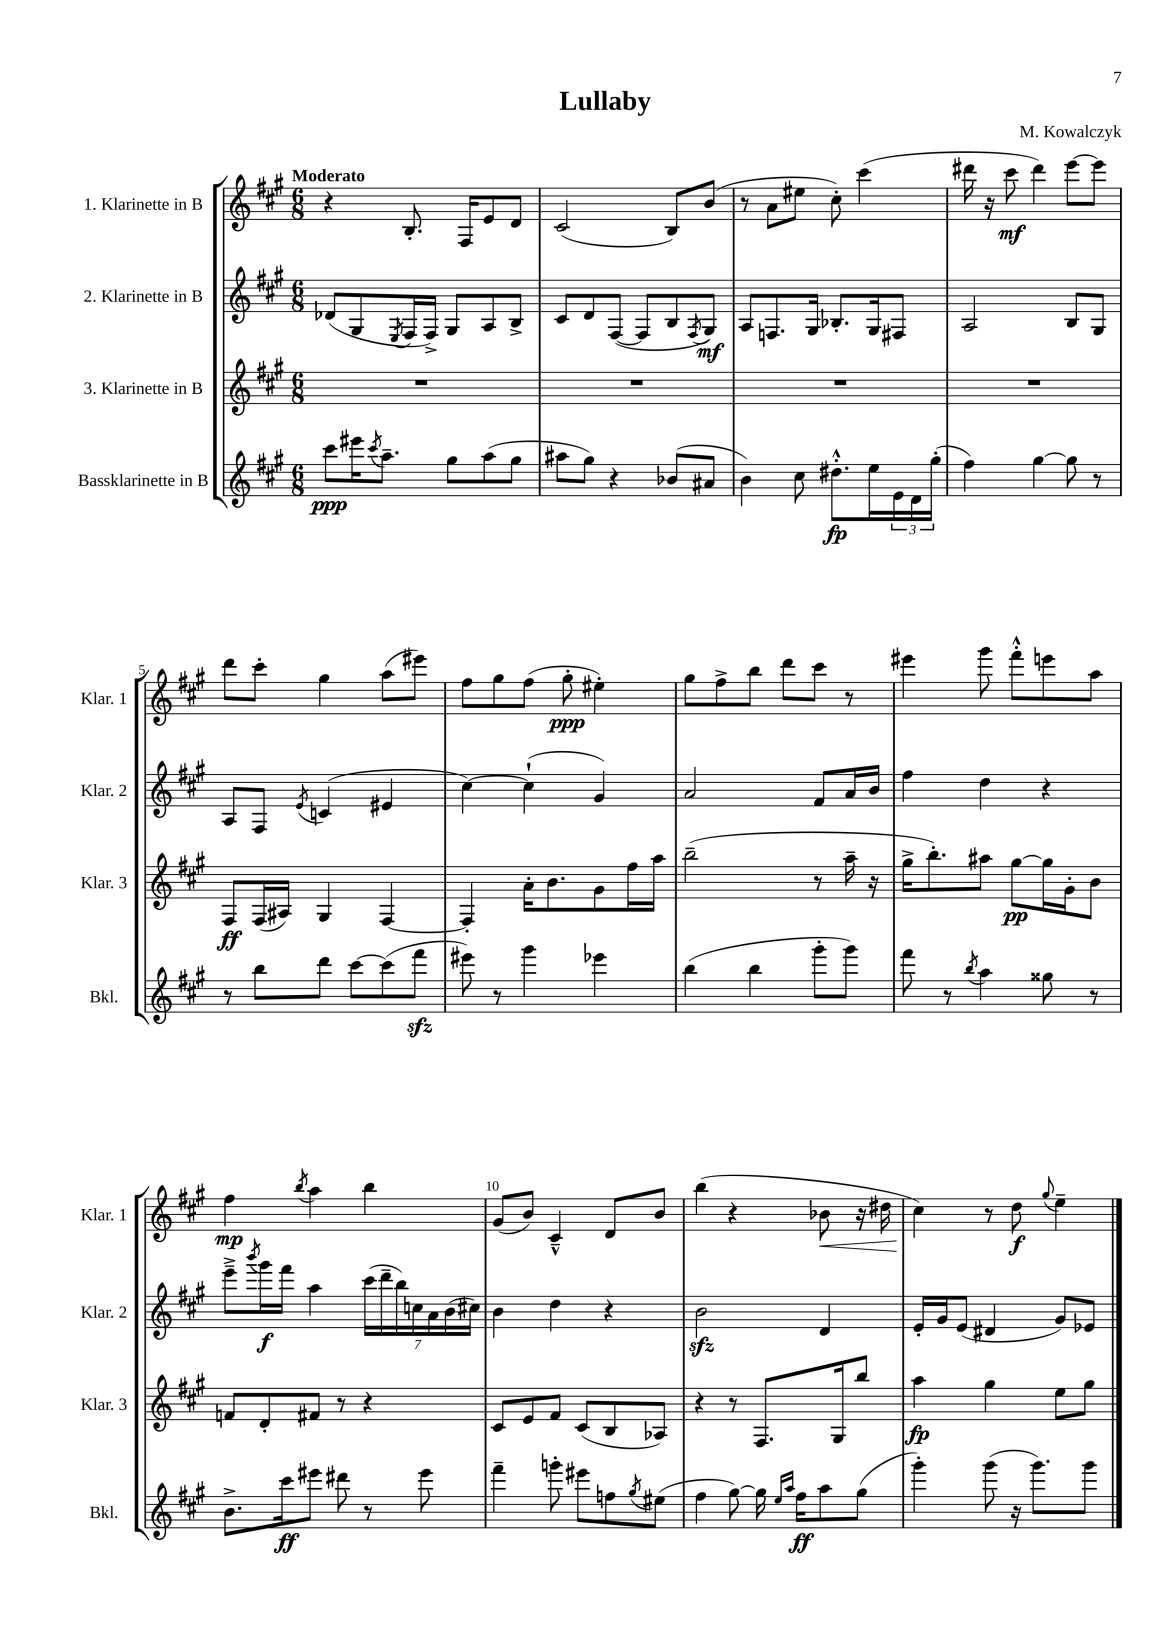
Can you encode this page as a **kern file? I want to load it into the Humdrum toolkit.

**kern	**dynam	**kern	**dynam	**kern	**dynam	**kern	**dynam
*part4	*part4	*part3	*part3	*part2	*part2	*part1	*part1
*staff4	*staff4	*staff3	*staff3	*staff2	*staff2	*staff1	*staff1
*I"Bassklarinette in B	*	*I"3. Klarinette in B	*	*I"2. Klarinette in B	*	*I"1. Klarinette in B	*
*I'Bkl.	*	*I'Klar. 3	*	*I'Klar. 2	*	*I'Klar. 1	*
*clefG2	*	*clefG2	*	*clefG2	*	*clefG2	*
*k[f#c#g#]	*	*k[f#c#g#]	*	*k[f#c#g#]	*	*k[f#c#g#]	*
*M6/8	*	*M6/8	*	*M6/8	*	*M6/8	*
=1	=1	=1	=1	=1	=1	=1	=1
!	!	!	!	!	!	!LO:TX:a:B:t=Moderato	!
8ccc#\L	ppp	2.r	.	(8d-X/L	.	4r	.
16eee#X\K	.	.	.	8G#/	.	.	.
8qccc#/	.	.	.	.	.	.	.
8.aa~\J	.	.	.	.	.	.	.
.	.	.	.	8qE/	.	.	.
.	.	.	.	16F#/L	.	8.B'/	.
.	.	.	.	16F#^/JJ)	.	.	.
8gg#\L	.	.	.	8G#/L	.	.	.
.	.	.	.	.	.	16F#/KL	.
(8aa\	.	.	.	8A/	.	8e/	.
8gg#\J	.	.	.	8B^/J	.	8d/J	.
=2	=2	=2	=2	=2	=2	=2	=2
8aa#X\L	.	2.r	.	8c#/L	.	(2c#/	.
8gg#\J)	.	.	.	8d/	.	.	.
4r	.	.	.	([8F#/J	.	.	.
.	.	.	.	8F#/L]	.	.	.
(8b-X/L	.	.	.	8B/	.	8B/L)	.
.	.	.	.	8qF#/	.	.	.
8a#X/J	.	.	.	8G#/J)	mf	(8b/J	.
=3	=3	=3	=3	=3	=3	=3	=3
4b\)	.	2.r	.	8A/L	.	8r	.
.	.	.	.	8.Fn/	.	8a\L	.
8cc#\	.	.	.	.	.	8ee#X\J	.
.	.	.	.	16G#/Jk	.	.	.
8.dd#X'^^\L	fp	.	.	8.B-X'/L	.	8cc#'\)	.
.	.	.	.	.	.	(4ccc#\	.
16ee\L	.	.	.	16G#/k	.	.	.
24e\	.	.	.	8F#X/J	.	.	.
24d\	.	.	.	.	.	.	.
(24gg#'\JJ	.	.	.	.	.	.	.
=4	=4	=4	=4	=4	=4	=4	=4
4ff#\)	.	2.r	.	2A/	.	16ddd#X\	.
.	.	.	.	.	.	16r	.
.	.	.	.	.	.	8ccc#\	mf
[4gg#\	.	.	.	.	.	4ddd#\)	.
8gg#\]	.	.	.	8B/L	.	[8eee\L	.
8r	.	.	.	8G#/J	.	8eee\J]	.
!!LO:LB:g=z
=5	=5	=5	=5	=5	=5	=5	=5
8r	.	8F#/L	ff	8A/L	.	8ddd\L	.
8bb\L	.	(16F#/L	.	8F#/J	.	8ccc#'\J	.
.	.	16A#X/JJ)	.	.	.	.	.
.	.	.	.	8qe/	.	.	.
8ddd\J	.	4G#/	.	(4cn/	.	4gg#\	.
[8ccc#\L	.	.	.	.	.	.	.
(8ccc#\]	.	[4F#/	.	4e#X/	.	(8aa\L	.
8fff#zz\J	.	.	.	.	.	8eee#X\J)	.
=6	=6	=6	=6	=6	=6	=6	=6
8eee#X\)	.	4F#'/]	.	[4cc#\)	.	8ff#\L	.
8r	.	.	.	.	.	8gg#\	.
4ggg#\	.	16a'\KL	.	(4cc#`\]	.	(8ff#\J	.
.	.	8.b\	.	.	.	.	.
.	.	.	.	.	.	8gg#'\	ppp
4eee-X\	.	8g#\	.	4g#/)	.	4ee#X'\)	.
.	.	16ff#\L	.	.	.	.	.
.	.	16aa\JJ	.	.	.	.	.
=7	=7	=7	=7	=7	=7	=7	=7
(4bb\	.	(2bb~\	.	2a/	.	8gg#\L	.
.	.	.	.	.	.	8ff#^\	.
4bb\	.	.	.	.	.	8bb\J	.
.	.	.	.	.	.	8ddd\L	.
8ggg#'\L	.	8r	.	8f#/L	.	8ccc#\J	.
8ggg#\J)	.	16aa~\	.	16a/L	.	8r	.
.	.	16r	.	16b/JJ	.	.	.
=8	=8	=8	=8	=8	=8	=8	=8
8fff#\	.	16gg#^\KL	.	4ff#\	.	4eee#X\	.
.	.	8.bb'\)	.	.	.	.	.
8r	.	.	.	.	.	.	.
8qbb/	.	.	.	.	.	.	.
4aa\	.	8aa#X\J	.	4dd\	.	8ggg#\	.
.	.	[8gg#\L	pp	.	.	8fff#'^^\L	.
8gg##X\	.	16gg#\L]	.	4r	.	8eeen\	.
.	.	16g#'\J	.	.	.	.	.
8r	.	8b\J	.	.	.	8aa\J	.
!!LO:LB:g=z
=9	=9	=9	=9	=9	=9	=9	=9
8.b^\L	.	8fn/L	.	8eee~^\L	.	4ff#\	mp
.	.	.	.	8qbbb/	.	.	.
.	.	8d'/	.	16ggg#\L	f	.	.
16ccc#\k	ff	.	.	16fff#\JJ	.	.	.
.	.	.	.	.	.	8qbb/	.
8eee#X\J	.	8f#X/J	.	4aa\	.	4aa\	.
8ddd#X\	.	8r	.	.	.	.	.
8r	.	4r	.	(28ccc#\LL	.	4bb\	.
.	.	.	.	28ddd~\	.	.	.
.	.	.	.	28bb\)	.	.	.
.	.	.	.	28ccn\	.	.	.
8eee#\	.	.	.	.	.	.	.
.	.	.	.	28a\	.	.	.
.	.	.	.	(28b\	.	.	.
.	.	.	.	28cc#X\JJ)	.	.	.
=10	=10	=10	=10	=10	=10	=10	=10
4fff#~\	.	8c#/L	.	4b\	.	(8g#/L	.
.	.	8e/	.	.	.	8b/J)	.
8gggn'\	.	8f#/J	.	4dd\	.	4c#~^^/	.
8eee#X\L	.	(8c#/L	.	.	.	.	.
8ffn\	.	8B/	.	4r	.	8d/L	.
8qgg#/	.	.	.	.	.	.	.
(8ee#X\J	.	8A-X/J)	.	.	.	8b/J	.
=11	=11	=11	=11	=11	=11	=11	=11
4ff#\	.	4r	.	2bzz\	.	(4bb\	.
[8gg#\)	.	8r	.	.	.	4r	.
16gg#\]	.	8.F#/L	.	.	.	.	.
16qqee/LL	.	.	.	.	.	.	.
16qqaa/JJ	.	.	.	.	.	.	.
16ff#\KL	ff	.	.	.	.	.	.
!	!	!	!	!	!	!	!LO:HP:b
8aa\	.	.	.	4d/	.	8b-X\	<
.	.	16G#/k	.	.	.	.	.
(8gg#\J	.	8bb/J	.	.	.	16r	.
.	.	.	.	.	.	16dd#X\	.
=12	=12	=12	=12	=12	=12	=12	=12
4ggg#'\)	.	4aa\	fp	16e'/LL	.	4cc#\)	.
.	.	.	.	16g#/J	.	.	.
.	.	.	.	(8e/J	.	.	.
(8ggg#\	.	4gg#\	.	4d#X/	.	8r	[
16r	.	.	.	.	.	8dd\	f
8.ggg#\L)	.	.	.	.	.	.	.
.	.	.	.	.	.	8qqgg#/	.
.	.	8ee\L	.	8g#/L)	.	4ee~\	.
8ggg#\J	.	8gg#\J	.	8e-X/J	.	.	.
==	==	==	==	==	==	==	==
*-	*-	*-	*-	*-	*-	*-	*-
